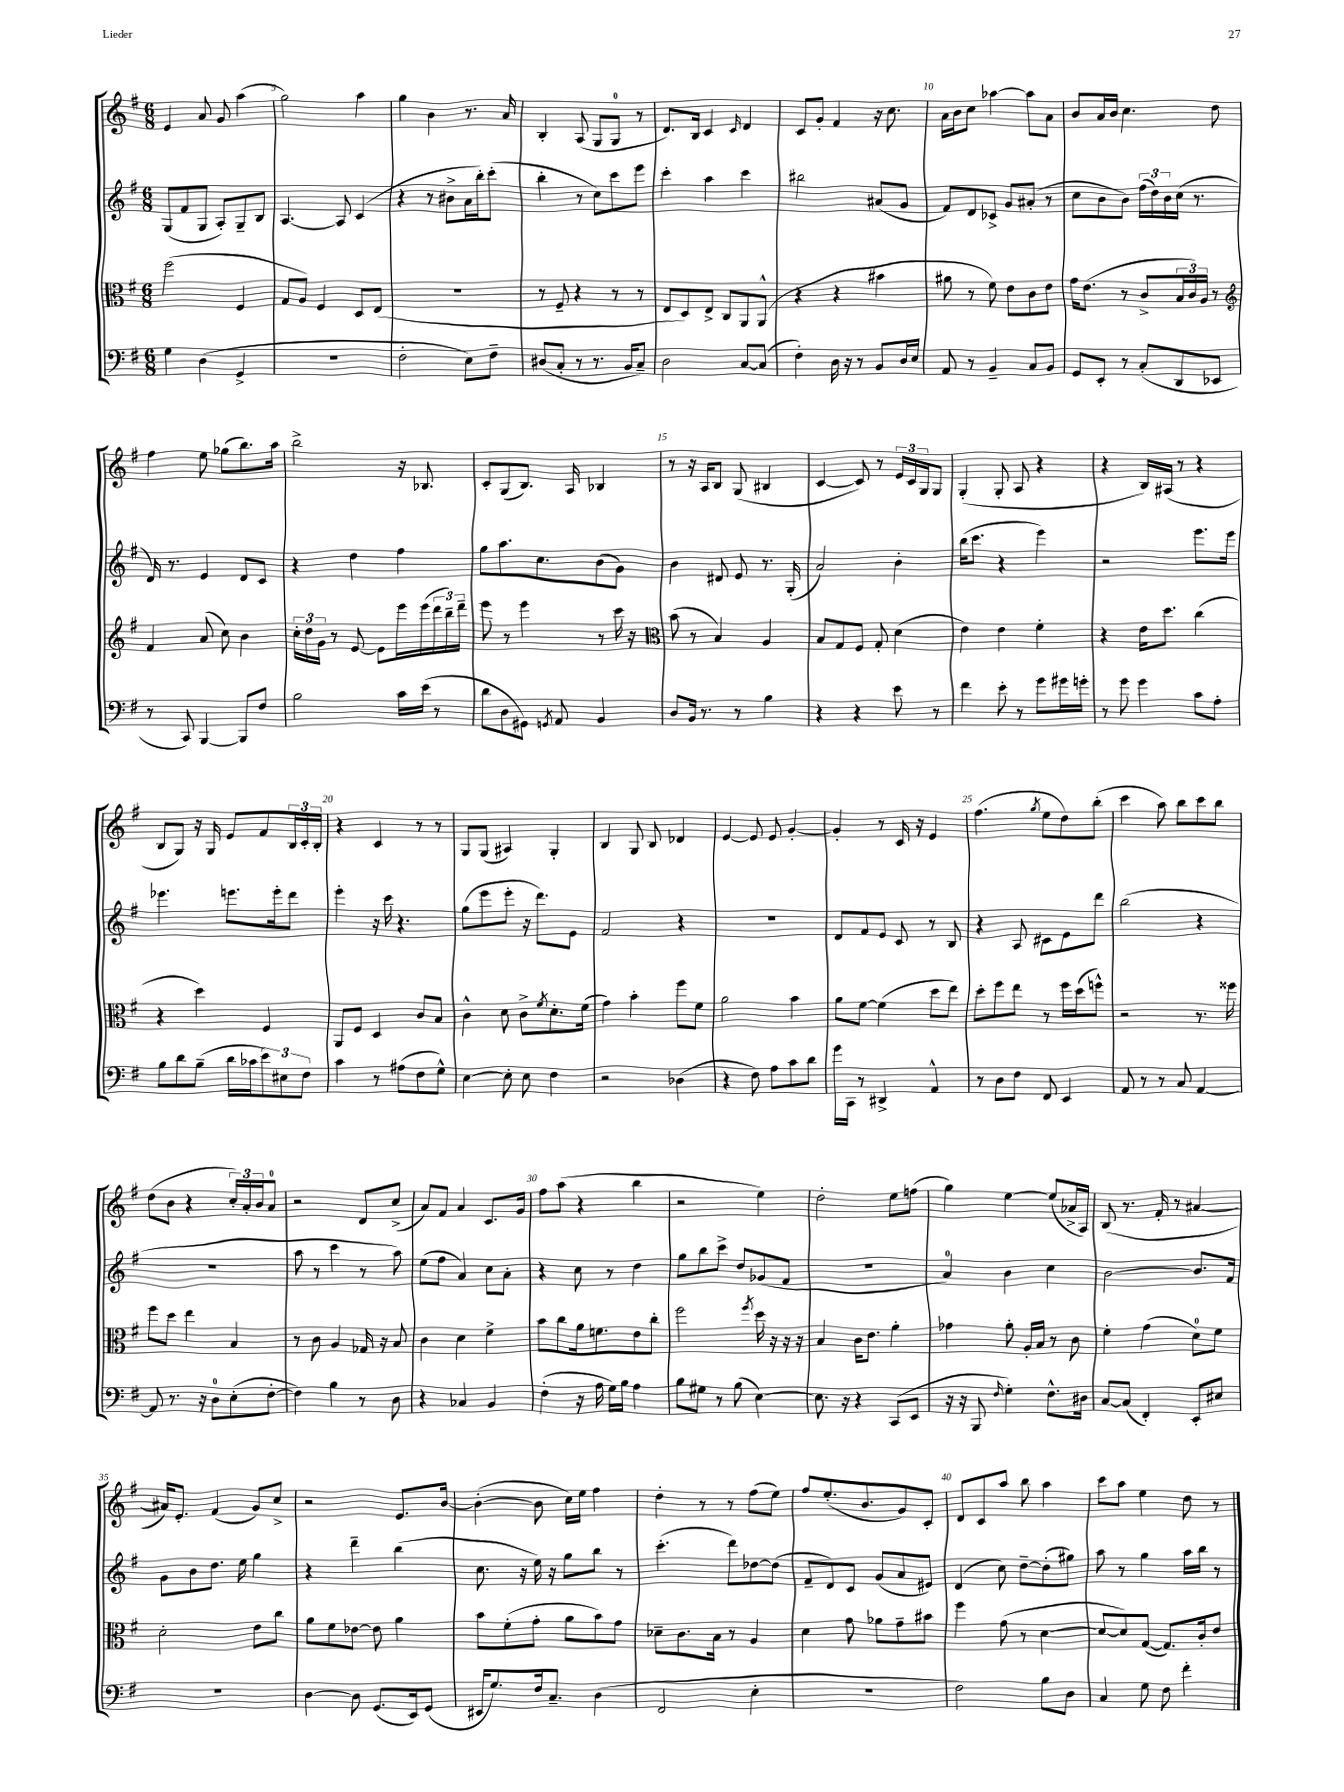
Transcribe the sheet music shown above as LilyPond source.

<<
\new StaffGroup <<
\new Staff = "s0" {
    \clef treble \key g \major \numericTimeSignature \time 6/8
    e'4 a'8 g'8 a''4( |
    g''2) a''4 |
    g''4 b'4 r8. a'16 |
    b4-. a8( g8 g8-0 r8 |
    d'8.) b16 c'4 \grace { c'16 } d'4 |
    c'8 g'8-. fis'4 r16 c''8. |
    a'16 b'16 c''8 aes''4~ aes''8 a'8 |
    b'8 a'16 b'16 c''4. d''8 |
    fis''4 e''8 ges''8( b''8.) a''16 |
    b''2-> r16 bes8. |
    c'8-. g8( b8.) a16 bes4 |
    r8 r16 a16 b8 g8( bis4 |
    c'4~ c'8) r8 \tuplet 3/2 { e'16 c'16 g16 } g8 |
    g4-.( g8-. a8 r4 |
    r4 b16) ais16( r8 r4 |
    b8 g8) r16 g16 e'8 fis'8 \tuplet 3/2 { b16 c'16-. b16-. } |
    r4 c'4 r8 r8 |
    g8 g8( ais4) g4-. |
    b4 g8 b8 des'4 |
    e'4~ e'8 e'8 g'4~-. |
    g'4-. r8 c'16 r16 e'4 |
    fis''4.( \acciaccatura { g''8 } e''8 d''8) b''8-.( |
    c'''4 a''8) b''8 c'''8 b''8 |
    d''8( b'8 r4 \tuplet 3/2 { c''16-.) a'16-. b'16 } a'8-0 |
    r2 d'8 c''8->( |
    a'8) fis'8 a'4 c'8. g'16 |
    fis''8 a''8( r4 b''4 |
    r2 e''4) |
    d''2-. e''8 f''8( |
    g''4) e''4~ e''8( aes'16-> a16) |
    b8( r8. fis'16-. r8 ais'4~ |
    ais'16) e'8.-. fis'4( g'8) c''8-> |
    r2 e'8. b'16~ |
    b'4~-.( b'8 c''16) e''16 fis''4 |
    d''4-. r8 r8 fis''8( e''8) |
    fis''8 e''8.-.( b'8. g'8) c'8-. |
    d'8 c'8 a''8 b''8 a''4 |
    c'''8 a''8 e''4 d''8 r8 \bar "|." |
}
\new Staff = "s1" {
    \clef treble \key g \major \numericTimeSignature \time 6/8
    g8( fis'8 g8 a8-.) g8-- b8 |
    a4.~ a8 c'4( |
    r4 r8 bis'8-> a'16 b''16-.) c'''8-.( |
    b''4-. r8 c''8) c'''8 e'''8 |
    c'''4-. a''4 c'''4 |
    bis''2 ais'8( g'8 |
    fis'8) d'8 ces'8-> g'8 ais'8-.( r8 |
    c''8 b'8 b'8) \tuplet 3/2 { fis''16( d''16) b'16 } c''16( r8. |
    d'16) r8. e'4 d'8 c'8 |
    r4 d''4 fis''4 |
    g''8 a''8. c''8. b'8( g'8) |
    b'4 dis'8 e'8 r8. g16-.( |
    a'2) b'4-. |
    b''16( c'''8. r4 e'''4) |
    r2 e'''8. e'''16 |
    ees'''4. e'''8. e'''16-. d'''8 |
    e'''4-. r16 c'''16 r4. |
    g''8( e'''8 e'''8-. r16 d'''8.) e'8 |
    fis'2 r4 |
    R2. |
    d'8 fis'8 e'8 c'8 r8 b8 |
    r4 a8 cis'8 e'8 d'''8 |
    b''2( r4 |
    R2. |
    a''8 r8 c'''4 r8 a''8) |
    e''8( fis''8 a'4) c''8 a'8-. |
    r4 c''8 r8 d''4 |
    g''8 b''8 c'''8-> d''8 ges'8( fis'8 |
    R2. |
    a'4-0) b'4 c''4 |
    b'2~ b'8. fis'16 |
    g'8 b'8 d''8. e''16 g''4 |
    r4 d'''4-- b''4( |
    c''8. r16 e''16) r16 g''8 b''8 r8 |
    c'''4.-.( d'''8) des''8~ des''8( |
    fis'8-- d'8) c'8 g'8( a'8 eis'8) |
    d'4( c''8) d''8~-- d''8-.( gis''8) |
    a''8 r8 g''4 a''16 b''16 r8 \bar "|." |
}
\new Staff = "s2" {
    \clef alto \key g \major \numericTimeSignature \time 6/8
    fis''2( fis4 |
    g8 a8) fis4 d8 e8( |
    R2. |
    r8 fis8-- r4 r8 r8 |
    e8 d8) e8-> c8 a,8 a,8-^( |
    r4 r4 bis'4 |
    ais'8 r8 fis'8) e'8 c'8 e'8 |
    g'16 e'8.( r8 c'8-> \tuplet 3/2 { b16 c'16) a16 } r8 |
    \clef treble fis'4 a'8( c''8) b'4 |
    \tuplet 3/2 { c''16-. d''16 g'16 } r8 e'8~ e'8 e'''16 e'''16( \tuplet 3/2 { d'''16 b''16--) d'''16-- } |
    e'''8 r8 e'''4 r8 c'''16 r16 |
    \clef alto b'8( r8 b4) a4 |
    b8 g8 fis8 g8-. d'4( |
    e'4) e'4 fis'4-. |
    r4 e'16 d''8. c''4( |
    r4 d''4) fis4 |
    a,8 fis8 d4 c'8 b8 |
    c'4-^ d'8 c'8-> \acciaccatura { fis'8 } d'8.-. fis'16( |
    g'4) b'4-. fis''8 fis'8 |
    a'2 b'4 |
    a'8 fis'8~ fis'4( d''8 e''8) |
    d''8-. fis''8 e''8 r8 fis''16 d''16( f''8-^) |
    r2 r8. fisis''16 |
    fis''8 d''8 e''4 b4 |
    r8 c'8 a4 ges16 r16 b8 |
    c'4 d'4 fis'4-> |
    b'8 c''8 a'16 f'8. e'8 c''8-. |
    fis''2 \acciaccatura { fis''8 } d''16 r16 r16 r16 |
    b4 c'16 e'8. a'4-. |
    ges'4 a'8-. a16-. b16 r8 c'8 |
    fis'4-. g'4( d'8-0) fis'8 |
    d'2-. e'8 c''8 |
    a'8 fis'8 ees'8~ ees'8 a'4 |
    b'8 fis'8-.( g'8-. a'8 b'8) g'8 |
    des'8-- c'8. b16 r8 a4 |
    d'4 g'8 aes'8 g'8-- bis'8 |
    fis''4 g'8( r8 d'4~ |
    d'8~ d'8) g8~( g8.) c'16-. e'8 \bar "|." |
}
\new Staff = "s3" {
    \clef bass \key g \major \numericTimeSignature \time 6/8
    g4 d4( g,4-> |
    R2. |
    fis2-. e8) fis8-- |
    dis8( c8-. r8 r8. b,16 c8--) |
    d2 c8~ c8( |
    fis4-.) d16 r16 r8 b,8 d16 e16 |
    a,8 r8 b,4-- c8 b,8 |
    g,8 e,8-. r8 c8-.( d,8 ees,8 |
    r8 c,8) b,,4~ b,,8 fis8 |
    b2 c'16 e'16( r8 |
    d'8 d8 gis,8) \acciaccatura { g,8 } a,8 b,4 |
    d8 b,16 r8. r8 b4 |
    r4 r4 e'8 r8 |
    fis'4 e'8-. r8 g'8 gis'16 g'16-. |
    r8 g'8 g'4 c'8 a8-. |
    b8 d'8 b8--( d'16 ces'16 \tuplet 3/2 { e'8) eis8 fis8 } |
    c'4 r8 ais8( fis8 g8-^) |
    e4~ e8-. e8 fis4 |
    r2 des4( |
    r4 fis8) a8 c'8 d'8 |
    g'16 c,16 r8 dis,4-> a,4-^ |
    r8 d8 fis8 fis,8 e,4 |
    a,8 r8 r8 c8 a,4~ |
    a,8 r8. r16 d8-0 e8-.( fis8~-. |
    fis4) b4 r8 d8 |
    r4 ces4 b,4 |
    fis4-.( r16 a16 g16) b16 a4 |
    b8 gis8 r8 b8( e4~) |
    e8. r16 r4 c,8( e,8 |
    r16 r16 b,,8 \grace { fis16 } g4-.) fis8.-^ dis16 |
    c8~ c8( fis,4-.) e,8-. eis8 |
    R2. |
    d4~ d8 g,8.( e,16) g,8( |
    eis,16 g8.) fis16 c8.-- d4( |
    fis,2 e4-. |
    R2. |
    fis2) b8 d8 |
    c4 g8 fis8 fis'4-. \bar "|." |
}
>>
>>
\layout { \context { \Score currentBarNumber = #4 \override BarNumber.break-visibility = ##(#f #t #t) barNumberVisibility = #(every-nth-bar-number-visible 5) } }
